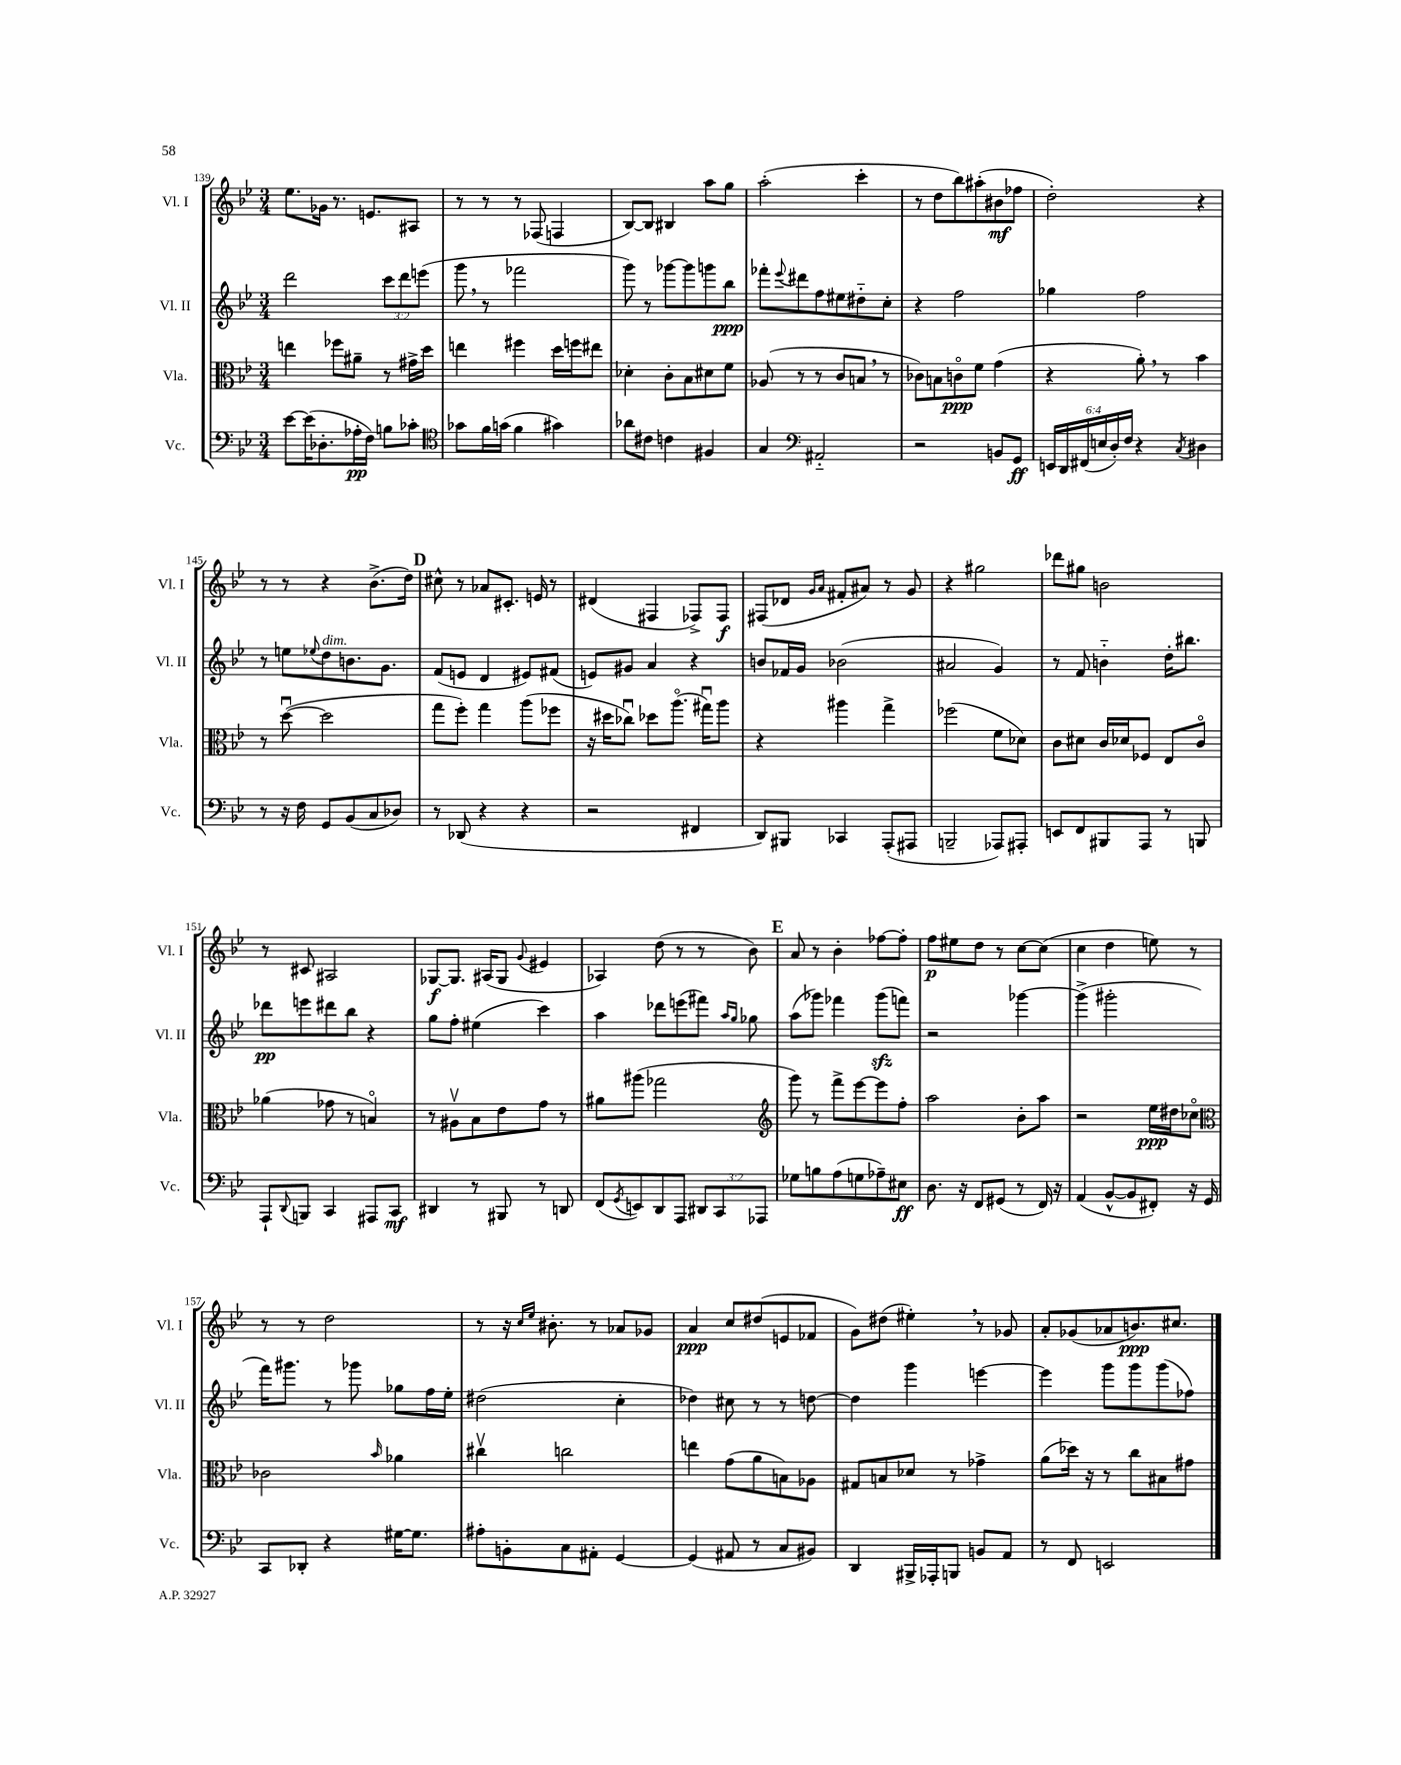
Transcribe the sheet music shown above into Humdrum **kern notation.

**kern	**dynam	**kern	**dynam	**kern	**dynam	**kern	**dynam
*part4	*part4	*part3	*part3	*part2	*part2	*part1	*part1
*staff4	*staff4	*staff3	*staff3	*staff2	*staff2	*staff1	*staff1
*I"Vc.	*	*I"Vla.	*	*I"Vl. II	*	*I"Vl. I	*
*I'Vc.	*	*I'Vla.	*	*I'Vl. II	*	*I'Vl. I	*
*clefF4	*	*clefC3	*	*clefG2	*	*clefG2	*
*k[b-e-]	*	*k[b-e-]	*	*k[b-e-]	*	*k[b-e-]	*
*M3/4	*	*M3/4	*	*M3/4	*	*M3/4	*
=139	=139	=139	=139	=139	=139	=139	=139
[8e-\L	.	4een\	.	2ddd\	.	8.ee-\L	.
(16e-\K]	.	.	.	.	.	.	.
8.D-X'\	.	.	.	.	.	16g-X\Jk	.
.	.	8ff-X\L	.	.	.	8.r	.
16A-X'\L	pp	8a#X~\J	.	.	.	.	.
16F\JJ)	.	.	.	.	.	8.en/L	.
8Bn\L	.	8r	.	12ccc\L	.	.	.
.	.	.	.	12ddd\	.	.	.
8c-X'\J	.	16g#X^\LL	.	.	.	8A#X/J	.
.	.	.	.	(12eeen\J	.	.	.
.	.	16dd\JJ	.	.	.	.	.
=140	=140	=140	=140	=140	=140	=140	=140
*clefC4	*	*	*	*	*	*	*
8g-X\L	.	4een\	.	8ggg,\	.	8r	.
16f\L	.	.	.	8r	.	8r	.
(16gn\JJ	.	.	.	.	.	.	.
4f\	.	4ff#X\	.	2fff-X\	.	8r	.
.	.	.	.	.	.	(8F-X/	.
4g#X\)	.	16dd\LL	.	.	.	4Fn/	.
.	.	16ffn\J	.	.	.	.	.
.	.	8ee#X\J	.	.	.	.	.
=141	=141	=141	=141	=141	=141	=141	=141
8a-X\L	.	4d-X'\	.	8ggg\)	.	[8B-/L)	.
8c#X\J	.	.	.	8r	.	8B-/J]	.
4cn\	.	8c'\L	.	[8ggg-X\L	.	4B#X/	.
.	.	8B-\	.	8ggg-\]	.	.	.
4F#X/	.	8d#X\	.	8gggn\	.	8aa\L	.
.	.	8f\J	.	8bb-\J	ppp	8gg\J	.
=142	=142	=142	=142	=142	=142	=142	=142
4G/	.	(8A-X/	.	8fff-X'\L	.	(2aa'\	.
.	.	.	.	8qqeee-/	.	.	.
.	.	8r	.	8ddd#X\	.	.	.
*clefF4	*	*	*	*	*	*	*
2AA#X/	.	8r	.	8ff\	.	.	.
.	.	8c/L	.	8ee#X\	.	.	.
.	.	8Bn,/J	.	8dd#X\	.	4ccc'\	.
.	.	8r	.	8cc'\J	.	.	.
=143	=143	=143	=143	=143	=143	=143	=143
2r	.	8c-X\L)	.	4r	.	8r	.
.	.	8Bn\	.	.	.	8dd\L	.
.	.	8cn\	ppp	2ff\	.	8bb-\)	.
.	.	8f\J	.	.	.	(8aa#X'\	.
8BBn/L	.	(4g\	.	.	.	8b#X\	mf
8GG/J	ff	.	.	.	.	8ff-X\J	.
=144	=144	=144	=144	=144	=144	=144	=144
24EEn/LL	.	4r	.	4gg-X\	.	2dd'\)	.
24DD/	.	.	.	.	.	.	.
(24FF#X/	.	.	.	.	.	.	.
24En/	.	.	.	.	.	.	.
24D'/)	.	.	.	.	.	.	.
24F/JJ	.	.	.	.	.	.	.
4r	.	8a',\)	.	2ff\	.	.	.
.	.	8r	.	.	.	.	.
8qC/	.	.	.	.	.	.	.
4D#X\	.	4b-\	.	.	.	4r	.
!!LO:LB:g=z
=145	=145	=145	=145	=145	=145	=145	=145
8r	.	8r	.	8r	.	8r	.
16r	.	([8ddu\	.	8een\L	.	8r	.
16F\	.	.	.	.	.	.	.
.	.	.	.	8qqee-X/	.	.	.
!	!	!	!	!LO:TX:a:i:t=dim.	!	!	!
8GG/L	.	2dd\]	.	8dd\	.	4r	.
(8BB-/	.	.	.	8.bn\	.	.	.
8C/	.	.	.	.	.	(8.b-^\L	.
.	.	.	.	8.g\J	.	.	.
8D-X/J)	.	.	.	.	.	.	.
.	.	.	.	.	.	16dd\Jk)	.
!!LO:REH:place=s1:t=D
=146	=146	=146	=146	=146	=146	=146	=146
8r	.	8gg\L	.	(8f/L	.	8cc#X^^\	.
(8DD-X/	.	8ff'\J)	.	8en/J	.	8r	.
4r	.	4gg\	.	4d/	.	8a-X/L	.
.	.	.	.	.	.	8.c#X'/J	.
4r	.	(8aa\L	.	8e#X/L)	.	.	.
.	.	.	.	.	.	16en/	.
.	.	8ff-X\J	.	(8f#X/J	.	8r	.
=147	=147	=147	=147	=147	=147	=147	=147
2r	.	16r	.	8en/L)	.	(4d#X/	.
.	.	16dd#X\KL	.	.	.	.	.
.	.	8cc-Xu\J)	.	8g#X/J	.	.	.
.	.	8dd-X\L	.	4a/	.	4F#X/	.
.	.	(8.aa\J	.	.	.	.	.
4FF#X/	.	.	.	4r	.	8F-X^/L)	.
.	.	16gg#Xu\KL)	.	.	.	.	.
.	.	8aa\J	.	.	.	8F-/J	f
=148	=148	=148	=148	=148	=148	=148	=148
8DD/L)	.	4r	.	8bn/L	.	(8F#X/L	.
8BBB#X/J	.	.	.	16f-X/L	.	8d-X/J	.
.	.	.	.	16g/JJ	.	.	.
.	.	.	.	.	.	16qqg/LL	.
.	.	.	.	.	.	16qqa/JJ	.
4CC-X/	.	4aa#X\	.	(2b-X\	.	8f#X'/L	.
.	.	.	.	.	.	8a#X/J)	.
(8AAA'/L	.	4gg^\	.	.	.	8r	.
8AAA#X/J	.	.	.	.	.	8g/	.
=149	=149	=149	=149	=149	=149	=149	=149
2BBBn~/	.	(2ff-X\	.	2a#X/	.	4r	.
.	.	.	.	.	.	2gg#X\	.
8AAA-X/L)	.	8f\L	.	4g/)	.	.	.
8AAA#X'/J	.	8d-X\J)	.	.	.	.	.
=150	=150	=150	=150	=150	=150	=150	=150
8EEn/L	.	8c\L	.	8r	.	8ddd-X\L	.
8FF/	.	8d#X\J	.	8f/	.	8gg#X\J	.
8BBB#X/	.	16c/LL	.	4bn\	.	2bn\	.
.	.	16d-X/J	.	.	.	.	.
8AAA/J	.	8F-X/J	.	.	.	.	.
8r	.	8E-/L	.	16dd'\KL	.	.	.
.	.	.	.	8.bb#X\J	.	.	.
8BBBn/	.	8c/J	.	.	.	.	.
!!LO:LB:g=z
=151	=151	=151	=151	=151	=151	=151	=151
8AAA`/L	.	(4a-X\	.	8ddd-X\L	pp	8r	.
8qqDD/	.	.	.	.	.	.	.
8BBBn/J	.	.	.	8eeen\	.	8c#X/	.
4CC/	.	8g-X\	.	8ddd#X\	.	2A#X/	.
.	.	8r	.	8bb-\J	.	.	.
8AAA#X/L	.	4Bn/)	.	4r	.	.	.
8CC/J	mf	.	.	.	.	.	.
=152	=152	=152	=152	=152	=152	=152	=152
4DD#X/	.	8r	.	8gg\L	.	[8G-X/L	f
.	.	8A#Xv\L	.	8ff'\J	.	8.G-/J]	.
8r	.	8B-\	.	(4ee#X\	.	.	.
.	.	.	.	.	.	(16A#X/KL	.
8BBB#X/	.	8e-\	.	.	.	8G-/J	.
.	.	.	.	.	.	8qqg/	.
8r	.	8g\J	.	4ccc\)	.	4e#X/	.
8DDn/	.	8r	.	.	.	.	.
=153	=153	=153	=153	=153	=153	=153	=153
(8FF/L	.	8a#X\L	.	4aa\	.	4A-X/)	.
8qGG/	.	.	.	.	.	.	.
8EEn/)	.	(8aa#X\J	.	.	.	.	.
8DD/	.	2gg-X\	.	8ddd-X\L	.	(8dd\	.
8AAA/J	.	.	.	(8eeen\	.	8r	.
12DD#X/L	.	.	.	8fff#X\J)	.	8r	.
12CC/	.	.	.	.	.	.	.
.	.	.	.	16qqaa/LL	.	.	.
.	.	.	.	16qqgg/JJ	.	.	.
.	.	.	.	8gg-X\	.	8b-\)	.
12AAA-X/J	.	.	.	.	.	.	.
!!LO:REH:place=s1:t=E
=154	=154	=154	=154	=154	=154	=154	=154
*	*	*clefG2	*	*	*	*	*
8G-X\L	.	8ggg\)	.	(8aa\L	.	8a/	.
8Bn\	.	8r	.	8ggg-X\J)	.	8r	.
(8A\	.	8fff^\L	.	4fff-X\	.	4b-'\	.
8Gn\	.	[8eee-\	.	.	.	.	.
8A-X~\)	.	8eee-\]	.	(8ggg-zz\L	.	[8ff-X\L	.
8E#X\J	ff	8ff'\J	.	8fffn\J)	.	8ff-'\J]	.
=155	=155	=155	=155	=155	=155	=155	=155
8.D\	.	2aa\	.	2r	.	8ff\L	p
.	.	.	.	.	.	8ee#X\	.
16r	.	.	.	.	.	.	.
8FF/L	.	.	.	.	.	8dd\J	.
(8GG#X/J	.	.	.	.	.	8r	.
8r	.	8b-'\L	.	[4ggg-X\	.	[8cc\L	.
16FF/)	.	8aa\J	.	.	.	(8cc\J]	.
16r	.	.	.	.	.	.	.
=156	=156	=156	=156	=156	=156	=156	=156
(4AA/	.	2r	.	(4ggg-^\]	.	4cc\	.
[8BB-^^/L	.	.	.	2ggg#X'\	.	4dd\	.
8BB-/]	.	.	.	.	.	.	.
8FF#X'/J)	.	16ee-\LL	ppp	.	.	8een\)	.
.	.	16dd#X\J	.	.	.	.	.
16r	.	8cc-X\J	.	.	.	8r	.
16GG/	.	.	.	.	.	.	.
!!LO:LB:g=z
=157	=157	=157	=157	=157	=157	=157	=157
*	*	*clefC3	*	*	*	*	*
8CC/L	.	2c-X\	.	16fff\KL)	.	8r	.
.	.	.	.	8.ggg#X\J	.	.	.
8DD-X'/J	.	.	.	.	.	8r	.
4r	.	.	.	8r	.	2dd\	.
.	.	.	.	8ggg-X\	.	.	.
.	.	16qqb-/	.	.	.	.	.
[16G#X\KL	.	4a-X\	.	8gg-X\L	.	.	.
8.G#\J]	.	.	.	.	.	.	.
.	.	.	.	16ff\L	.	.	.
.	.	.	.	16ee-'\JJ	.	.	.
=158	=158	=158	=158	=158	=158	=158	=158
8A#X'\L	.	4cc#Xv\	.	(2dd#X\	.	8r	.
8BBn'\	.	.	.	.	.	16r	.
.	.	.	.	.	.	16qqcc/LL	.
.	.	.	.	.	.	16qqee-/JJ	.
.	.	.	.	.	.	8.b#X'\	.
8C\	.	2ccn\	.	.	.	.	.
8AA#X'\J	.	.	.	.	.	8r	.
[4GG/	.	.	.	4cc'\	.	8a-X/L	.
.	.	.	.	.	.	8g-X/J	.
=159	=159	=159	=159	=159	=159	=159	=159
(4GG/]	.	4een\	.	4dd-X\)	.	4a/	ppp
8AA#X/	.	(8g\L	.	8cc#X\	.	8cc/L	.
8r	.	8a\	.	8r	.	(8dd#X/	.
8C/L	.	8Bn\)	.	8r	.	8en/	.
8BB#X/J)	.	8A-X\J	.	[8ddn\	.	8f-X/J	.
=160	=160	=160	=160	=160	=160	=160	=160
4DD/	.	8G#X/L	.	4dd\]	.	8g\L)	.
.	.	8Bn/	.	.	.	(8dd#X\J	.
16BBB#X^/LL	.	8d-X/J	.	4ggg\	.	4ee#X',\)	.
16AAA-X'/J	.	.	.	.	.	.	.
8BBBn/J	.	8r	.	.	.	.	.
8BBn/L	.	4g-X^\	.	[4eeen\	.	8r	.
8AA/J	.	.	.	.	.	8g-X/	.
=161	=161	=161	=161	=161	=161	=161	=161
8r	.	(8a\L	.	4eee\]	.	8a'/L	.
8FF/	.	16dd-X\Jk)	.	.	.	(8g-X/	.
.	.	16r	.	.	.	.	.
2EEn/	.	8r	.	8ggg\L	.	8a-X/	.
.	.	8cc\L	.	8ggg\	.	8.bn/)	ppp
.	.	8B#X\	.	(8ggg\	.	.	.
.	.	.	.	.	.	8.cc#X/J	.
.	.	8g#X\J	.	8ff-X\J)	.	.	.
==	==	==	==	==	==	==	==
*-	*-	*-	*-	*-	*-	*-	*-
